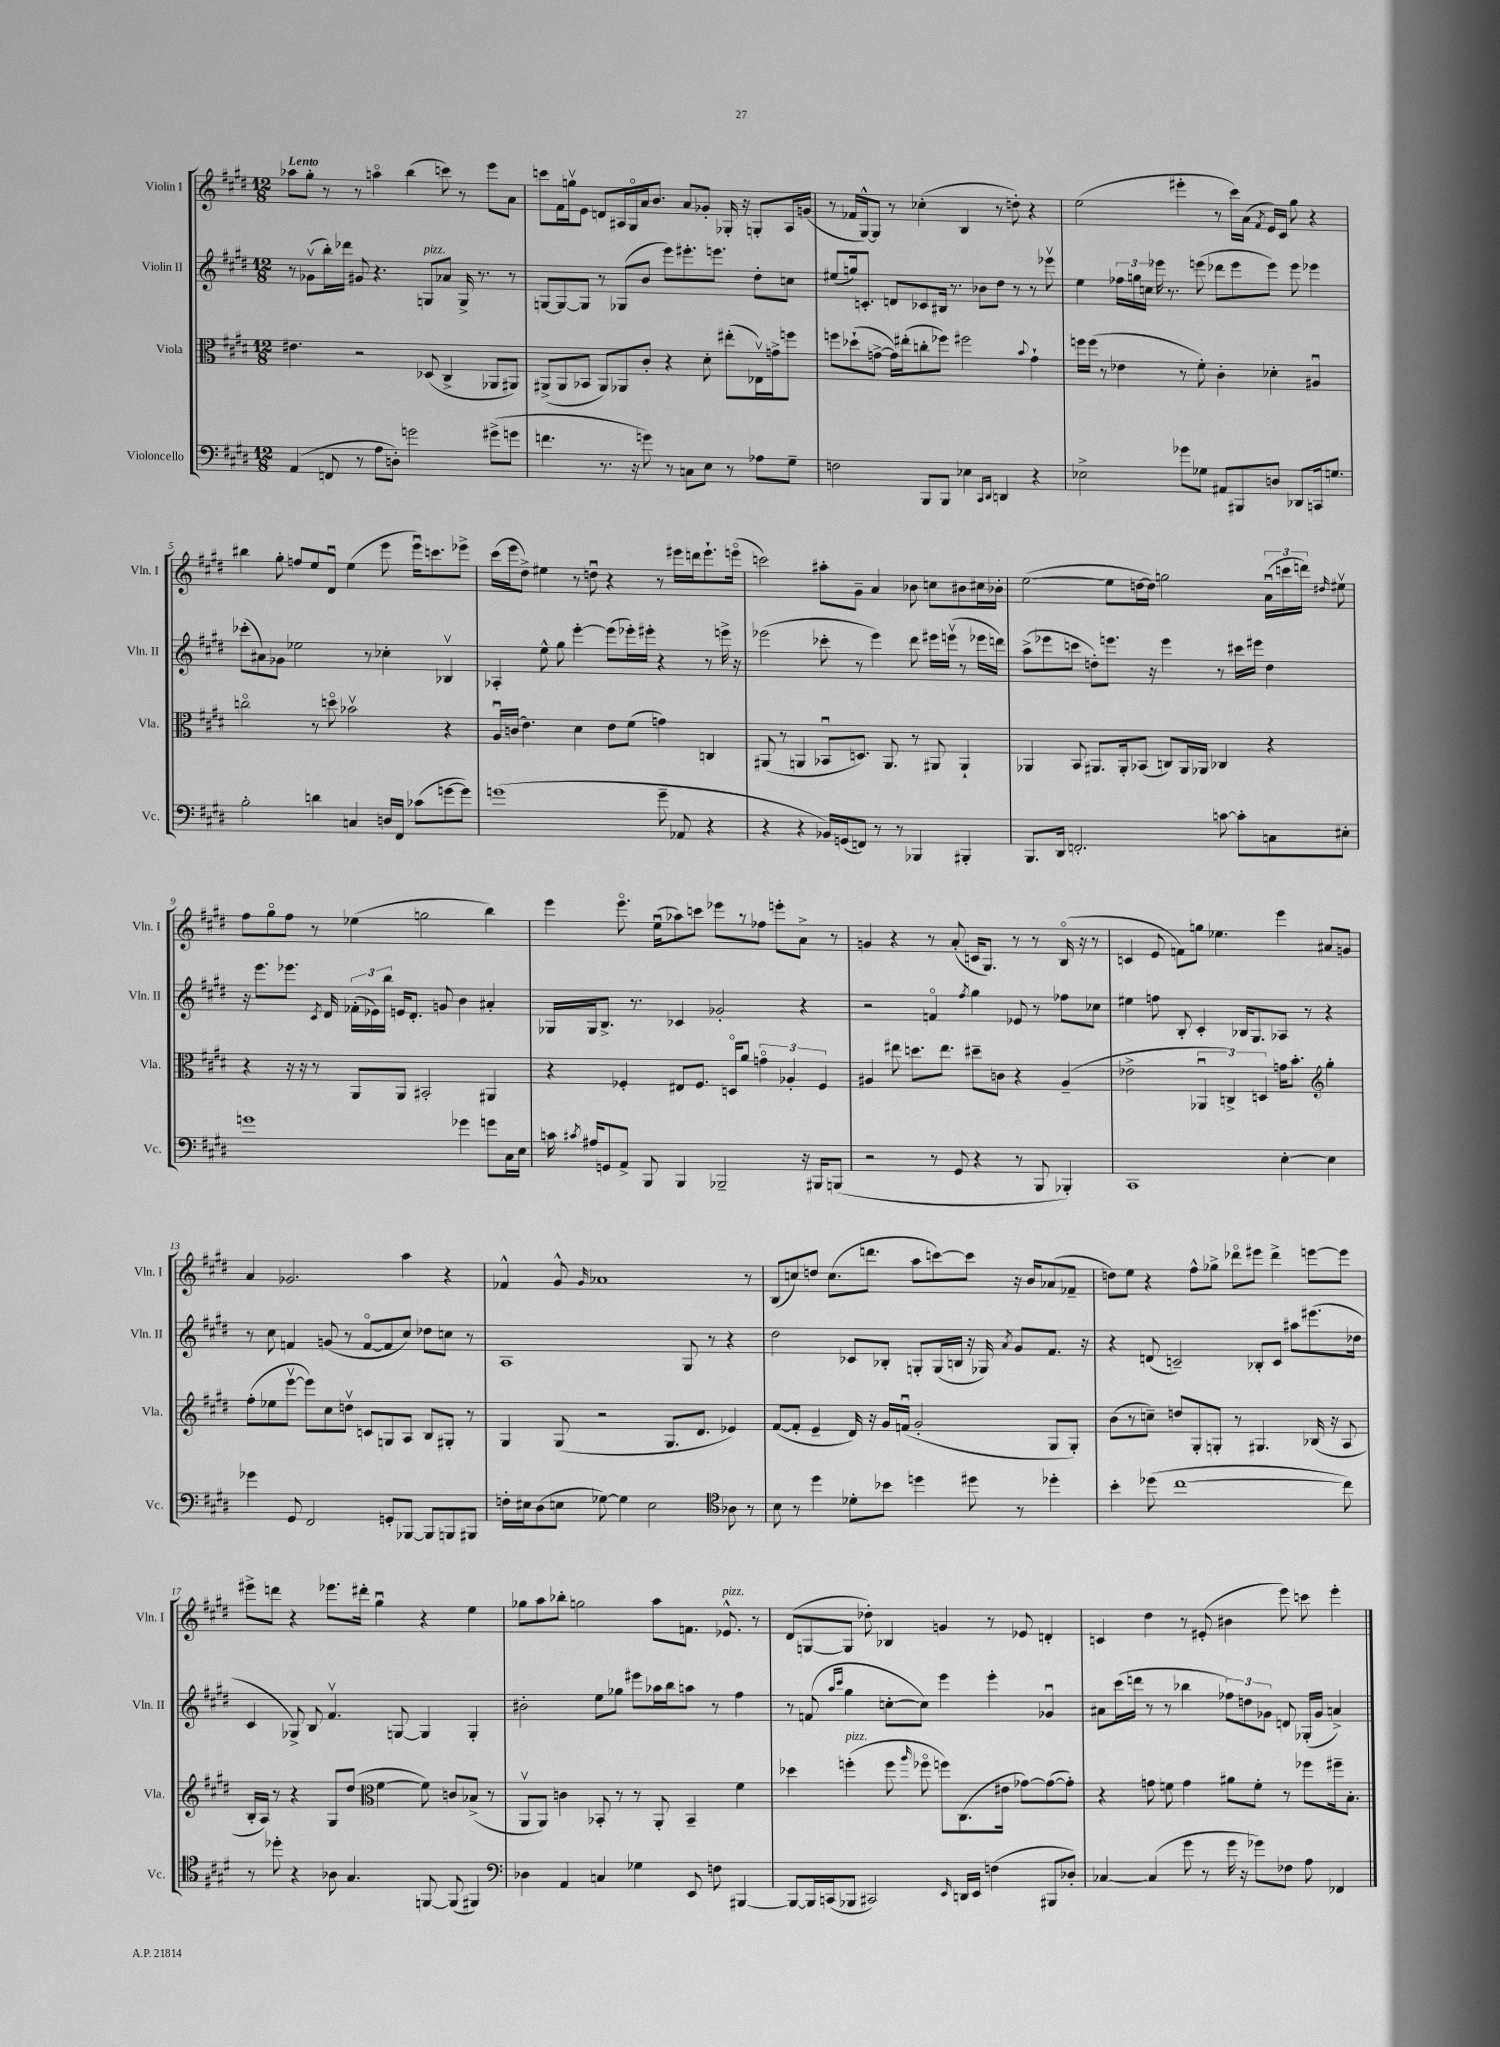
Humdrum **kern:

**kern	**kern	**kern	**kern
*staff4	*staff3	*staff2	*staff1
*clefF4	*clefC3	*clefG2	*clefG2
*k[f#c#g#d#]	*k[f#c#g#d#]	*k[f#c#g#d#]	*k[f#c#g#d#]
*M12/8	*M12/8	*M12/8	*M12/8
(4AA	4.e#	8r	8aa-
.	.	(8g-v	8gg#'
8FF	.	16bb')	8r
.	.	16ddd-	.
8r	2r	8g#	8r
8A	.	4.r	4aao
8D')	.	.	.
2g	.	.	(4bb
.	(8D-	8G	.
.	4C#^	8a-	8ccc)
.	.	16G^	8r
.	.	8.r	.
(8g#^	8AA-	.	8eee
8g	8AA#)	8r	8a
=	=	=	=
4.f	(8AA#^	[8G	8ccc
.	8AA#	8G_	16f#
.	.	.	16ggv
.	8BB-	8G]	8e
8.r	8AA#)	8r	8d
.	8AA-	(8G-	16A#
16r	.	.	16G#o
8g)	8c#'	8b	16a
.	.	.	8.b
8r	4r	8eee)	.
8C	.	8.eee#'	8a
8E	8d#'	.	8g-'
.	.	8.eee	.
8r	(8ee#'	.	16G-'
.	.	.	16r
8A-	16E-v)	8dd#'	8G'
.	16g^	.	.
8G#~	8ff	8cc	16A#
.	.	.	(16g
=	=	=	=
2F	8ff	(8ee#	8r
.	(8dd-`	16gg)	16f-
.	.	8.c'	[16G#^^)
.	[8g^	.	8G#]
.	16g])	8d	8r
.	(16ee#'	.	.
8BBB	8cc'	8c-	(4cc-'
8BBB	8ff-)	16B#	.
.	.	8.r	.
4E-	2ff#	.	4B
.	.	8b-	.
16qqCC#	.	.	.
16qqDD#	.	.	.
4DD	.	8dd#	8r
.	.	8r	8dd')
.	8qqb	.	.
4r	4g`	8r	4r
.	.	8eee-v	.
=	=	=	=
2E-^	16ff	4ee	(2ee
.	(16ff	.	.
.	8r	.	.
.	4e-	24ff-	.
.	.	24gg	.
.	.	24cc	.
.	.	16eee-	.
.	.	8.r	.
8g-	8r	.	4eee#'
8G-	8f#')	(8eee	.
8AA#	4c#'	8ddd-	8r
8BBB#	.	8eee	16ccc#)
.	.	.	(16a
.	.	.	8qf#
8D	4d-'	8eee)	16e)
.	.	.	16c#
8DD-	.	8eee	8gg#
16CC	4A#u	4eee-	4r
8.G	.	.	.
=	=	=	=
2B'	2cco	(8ccc-'	4bb#
.	.	8a#)	.
.	.	8g-	8gg#'
.	.	2ee-	8ff
4d	8r	.	8ee
.	8ddo	.	8d#u
4C	2b-v	.	(4ee
.	.	8r	.
16D	.	4cc-'	8eee
16FF#	.	.	.
(8c-	.	.	16eeeu)
.	.	.	8.ccc
[8g	4r	4B-v	.
8g])	.	.	8eee-^
=	=	=	=
(1g	16Au	4A-'	(16ccc#
.	(16c	.	16eee
.	4.e)	.	8dd#^)
.	.	8ee^^	4ee#
.	.	8gg#	.
.	4d#	[4eee'	8r
.	.	.	8ddu
.	8e	(8eee]	4r
.	(8f#	16eee-')	.
.	.	16eee#'	.
8g~	4g)	4r	8r
8AA-	.	.	16eee#
.	.	.	16ddd
4r	4C	8r	8.eee#`
.	.	16eee^	.
.	.	16r	(16eeeo
=	=	=	=
4r	(8AA#	(2eee-	2ccc)
.	8r	.	.
4r	4AA	.	.
16BB-)	8BB-u	8ccc-'	8aa#'
(16GG	.	.	.
8FF)	8.D)	8r	8g#~
8r	.	4eee-)	4a
.	8.AA	.	.
8r	.	.	.
4BBB-	8r	8ddd#	8b-
.	8AA#	16eee#	8cc
.	.	(16eeev	.
4BBB#'	4AA#`	8r	8b#
.	.	16eee-	16cc#
.	.	16ddd)	16b-'
=	=	=	=
8.BBB	4AA-	(8aa^	([2ee
.	.	8eee-	.
16DD#	.	.	.
2.FF'	8BB	8ccc	.
.	8.AA#	8dd')	.
.	.	8.eee	8ee]
.	16AA#'	.	.
.	(8BB-	.	[16dd
.	.	16r	16dd])
.	8C)	4eee	2gg
.	16AA#	.	.
.	16AA-	.	.
[8c	4C-	8r	.
8c']	.	16ccc#	.
.	.	16eee#	.
8C	4r	4dd	(24au
.	.	.	24ccc
.	.	.	24ddd)
.	.	.	16qqdd#
8E#'	.	.	8ee#v
=	=	=	=
1g	4r	16r	8ff#
.	.	8.eee	.
.	.	.	8gg#o
.	16r	8.eee-	8ff#
.	16r	.	.
.	8r	.	8r
.	.	8qc#	.
.	.	16d#	.
.	8AA	(24f-'	(4ee-
.	.	24e-)	.
.	.	24bb	.
.	8AA	16e	.
.	.	8.d#'	.
.	2BB#'	.	2gg
.	.	8g	.
4g-	.	4b	.
8g	4AA#	4a#'	4bb)
16C#	.	.	.
16E	.	.	.
=	=	=	=
16c	4r	16G-	4eee
8qc#	.	.	.
16A#	.	16G-	.
8GG	.	8.B^	.
8AA^	4F-'	.	8.eeeo
.	.	8.r	.
8BBB	.	.	.
.	.	.	(16eeu
4BBB	8E#	4c-	8aa-)
.	8.F-	.	8ccc
2BBB-~	.	2g-'	8eee-
.	16Do	.	.
.	8a	.	8r
.	6go	.	8ff-
.	.	.	8eee'
.	6A-'	.	.
16r	.	4r	8a^
16BBB#	.	.	.
.	6F-	.	.
(8BBB	.	.	8r
=	=	=	=
2r	4A#	2r	4g
.	8ee#	.	4r
.	8.dd	.	.
8r	.	4fo	8r
.	8.ee#	.	.
8GG#	.	.	(8a'
.	.	8qff#	.
4r	8dd#~	4gg#	16c
.	.	.	8.G#)
.	8c	.	.
8r	4r	8e-	8r
8BBB	.	8r	8r
4BBB-')	(4A#~	8ff-	(16Bo
.	.	.	16r
.	.	8cc-	8r
=	=	=	=
1CC#	2e-^	4ee#	4c
.	.	8ff	8e
.	.	8B'	8f)
.	6AA-u	4c#'	8gg
.	.	.	4.ee-
.	6C^)	.	.
.	.	16B-	.
.	.	8.G#	.
.	6D	.	.
[4E'	16g	8A-	4eee
.	8.b'	.	.
.	.	8r	.
*	*clefG2	*	*
4E]	4gg#'	4r	8a#
.	.	.	8g
=	=	=	=
4g-	(8ff#'	8r	4a
.	8ee-	8cc#	.
8GG#	[8eeev	4f	2.g-
2FF#	8eee])	.	.
.	8cc#	(8g	.
.	8ddv	8r	.
.	8c	[8fo	.
8GG'	8G	8f]	.
[8BBB-	8A	8cc#)	4aa
8BBB-]	8B	8dd-	.
8BBB	8G#'	8cc	4r
8BBB#	8r	8r	.
=	=	=	=
16F'	4G#	1A	4f-^^
16E#	.	.	.
(8D#	.	.	.
8E	(8G#	.	8g#^^
.	.	.	16qqg#
[8G-)	2r	.	1a-
4G-]	.	.	.
2E	.	.	.
.	8.G#	.	.
.	.	8G#	.
.	8.d#	.	.
.	.	8r	.
*clefC4	*	*	*
8A-	4e-)	4r	.
8r	.	.	8r
=	=	=	=
8B	([8f#	2dd#	(8B
8r	8f#']	.	8cc)
4dd#	4e~	.	8dd
.	.	.	(8.cc
8d-'	16d#)	8c-	.
.	16r	.	8.ddd
8b-	16g#	8B-'	.
.	(16fu	.	.
4dd	2g#'	8G'	8aa
.	.	(16G	[8ccc)
.	.	16B	.
8dd#	.	16r	8ccc]
.	.	16G-)	.
.	.	8qa	.
8r	.	8g#	16r
.	.	.	16b
4dd-'	8G#	8.f#	(8a-
.	8G#')	.	8f-~
.	.	16r	.
=	=	=	=
4b'	(8b	4r	8dd)
.	8r	.	8ee
(8dd-	8cc~)	(8d	4r
[1cc#	8dd	2c~)	.
.	8G#'	.	8ff#^^
.	8G'	.	8gg-^
.	8r	.	8ddd-o
.	4.G#	8B-'	8eee#
.	.	8c	4ddd-^
.	.	8aa#	.
.	(16B-	(8.eee#	[8eee
.	16r	.	.
8cc#])	8A	.	8eee]
.	.	16dd-	.
=	=	=	=
8r	16B'	4c#	8eee#^
.	16A)	.	.
8dd-'	8r	.	8ddd
4r	4r	8G-^)	4r
.	.	8B	.
8A-	8G#	4.f#v	8.eee-
4.G#	(8dd#	.	.
.	.	.	16ddd#'
*	*clefC3	*	*
.	[4f#	.	4gg#u
.	.	[8G	.
[8FF	8f#])	4G]	4r
(8FF]	8c	.	.
4FF#)	(8B-^	4G'	4ee
.	8r	.	.
=	=	=	=
*clefF4	*	*	*
4D-	8AAv	2b#'	8gg-
.	8AA)	.	8aa
4AA	4c	.	8bb-'
.	.	.	2gg
4C	8BB-'	8ee	.
.	8r	8gg-	.
4G-	8r	8eee#	.
.	8AA'	16aa-	8aa
.	.	16bb	.
8EE	4BB-~	8aa	8.f
8F	.	8r	.
.	.	.	8.e-^^
[4BBB#	4f#	4ff#	.
.	.	.	8r
=	=	=	=
8BBB#_	4dd-	8r	(8d#
16BBB#]	.	(8f	[8G
(16CC	.	.	.
.	.	16qqaa	.
.	.	16qqccc#	.
8BBB-	(4ff'	4gg#	8G]
2CC#)	.	.	8dd-')
.	8ff	[8cc'	4B-
.	16qqaa	.	.
.	8ff-o	8cc])	.
.	8ff)	4eee	4g
16qqEE	.	.	.
16DD	(8.C#	.	.
16EE	.	.	.
(4F	.	4eee'	8r
.	16e#	.	.
.	[8g-)	.	8e-
8BBB#	(8g-_	4g-u	4d'
8D-')	8g-'])	.	.
=	=	=	=
[4C-	4r	8a#	4c
.	.	(16ccc#	.
.	.	16ddd	.
(4C-]	8g	8r	4dd#
.	8f	8r	.
8g#	4g	4bb-	8r
8r	.	.	(8e#'
16g#	8a#	12ff-)	4b#
16r	.	.	.
.	.	12dd	.
8g-)	8f'	.	.
.	.	12g-	.
8F-	8r	8d	8eee)
8A	8ff-	(16G-'	8ccc
.	.	16g-	.
4FF-	16ff#~	4a^)	4eee'
.	8.B'	.	.
==	==	==	==
*-	*-	*-	*-
